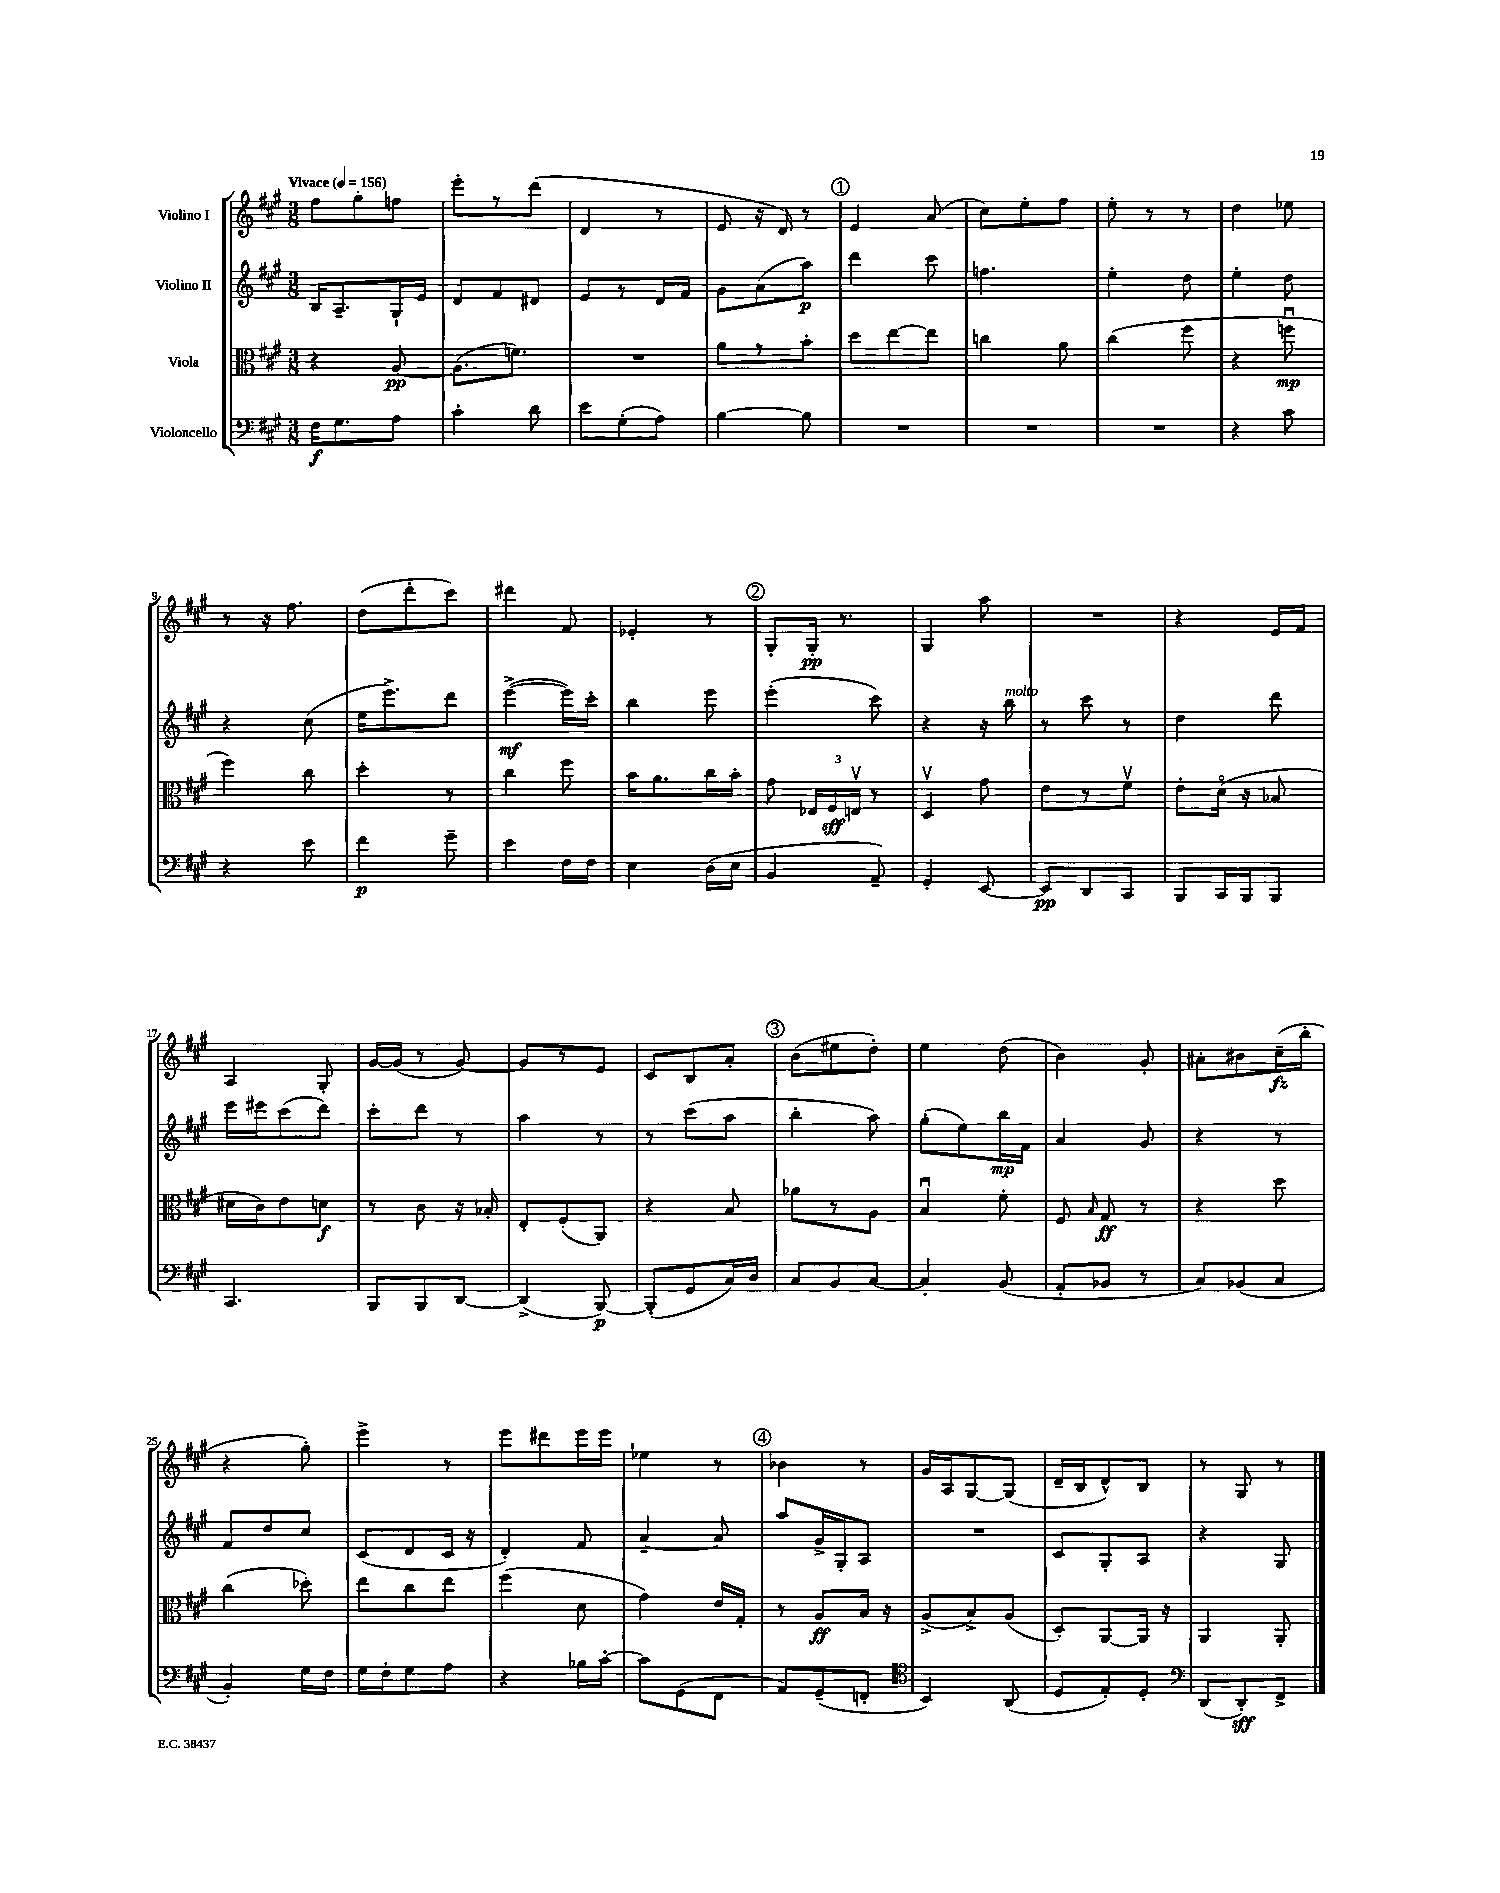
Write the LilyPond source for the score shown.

<<
\new StaffGroup <<
\new Staff = "s0" \with { instrumentName = "Violino I" } {
    \clef treble \key a \major \numericTimeSignature \time 3/8 \tempo "Vivace" 4 = 156
    \autoBeamOff fis''8[ gis''8-. f''8] |
    e'''8[-. r8 d'''8]( |
    d'4 r8 |
    e'8 r16 d'16) r8 |
    \mark \markup { \circle "1" } e'4 a'8( |
    cis''8[) e''8-. fis''8] |
    e''8-. r8 r8 |
    d''4 ees''8 |
    r8 r16 fis''8. |
    d''8[( d'''8-. cis'''8]) |
    dis'''4 fis'8 |
    ees'4-. r8 |
    \mark \markup { \circle "2" } gis8[-. gis16]-.\pp r8. |
    gis4 a''8 |
    R4. |
    r4 e'16[ fis'16] |
    a4 gis8-. |
    gis'16[~ gis'16]( r8 gis'8~) |
    gis'8[ r8 e'8] |
    cis'8[ b8 a'8]-. |
    \mark \markup { \circle "3" } b'8[( eis''8 d''8]-.) |
    e''4 d''8( |
    b'4) gis'8-. |
    ais'8[-. bis'8 cis''16--\fz( b''16]-. |
    r4 gis''8-.) |
    e'''4-> r8 |
    e'''8[ dis'''8 e'''16 e'''16] |
    ees''4 r8 |
    \mark \markup { \circle "4" } bes'4 r8 |
    gis'16[ a16 gis8~ gis8]( |
    d'16[-- b16 d'8-^) b8] |
    r8 gis8 r8 \bar "|." |
}
\new Staff = "s1" \with { instrumentName = "Violino II" } {
    \clef treble \key a \major \numericTimeSignature \time 3/8
    \autoBeamOff b16[ a8.-- gis16-! e'16] |
    d'8[ fis'8 dis'8] |
    e'8[ r8 d'16 fis'16] |
    gis'8[ a'8( a''8]\p) |
    \mark \markup { \circle "1" } d'''4 cis'''8 |
    f''4. |
    e''4-. d''8 |
    e''4-. d''8 |
    r4 cis''8( |
    e''16[ e'''8.->) d'''8] |
    e'''4~->\mf( e'''16[) cis'''16]-. |
    b''4 e'''8 |
    \mark \markup { \circle "2" } e'''4-.( cis'''8) |
    r4 r16 b''16^\markup { \italic "molto" } |
    r8 cis'''8 r8 |
    d''4 d'''8 |
    e'''16[ eis'''16 cis'''8( d'''8]) |
    cis'''8[-. d'''8] r8 |
    a''4 r8 |
    r8 cis'''8[( a''8] |
    \mark \markup { \circle "3" } b''4-. a''8) |
    gis''8[-.( e''8) b''16\mp fis'16] |
    a'4 gis'8 |
    r4 r8 |
    fis'8[ d''8 cis''8] |
    cis'8[( d'8 cis'16] r16 |
    d'4-.) fis'8 |
    a'4~-- a'8 |
    \mark \markup { \circle "4" } a''8[ gis'16-> gis16-. a8] |
    R4. |
    cis'8[ gis8-. a8] |
    r4 gis8 \bar "|." |
}
\new Staff = "s2" \with { instrumentName = "Viola" } {
    \clef alto \key a \major \numericTimeSignature \time 3/8
    \autoBeamOff r4 a8~\pp |
    a8.[( f'8.]) |
    R4. |
    a'8[ r8 b'8]-. |
    \mark \markup { \circle "1" } d''8[ e''8~ e''8] |
    c''4 a'8 |
    cis''4( fis''8 |
    r4 f''8\downbow\mp |
    fis''4) cis''8 |
    d''4-. r8 |
    cis''4 fis''8 |
    b'16[ a'8. cis''16 b'16]-. |
    \mark \markup { \circle "2" } gis'8 \tuplet 3/2 { ees16[ fis16\sff e16]\upbow } r8 |
    d4\upbow gis'8 |
    e'8[ r8 fis'8]\upbow |
    e'8[-. d'16]\flageolet( r16 bes8 |
    dis'16[ cis'16) e'8 d'8]\f |
    r8 cis'8 r16 bes16-. |
    e8[-. fis8-.( a,8]) |
    r4 b8 |
    \mark \markup { \circle "3" } aes'8[ r8 a8] |
    b4\downbow fis'8-. |
    fis8 \grace { b16 } gis8\ff r8 |
    r4 d''8 |
    cis''4( des''8-.) |
    e''8[ cis''8 e''8] |
    fis''4( d'8 |
    gis'4) e'16[ gis16]-. |
    \mark \markup { \circle "4" } r8 a8[\ff b16] r16 |
    a8[->( b8->) a8]( |
    d8[-.) a,8~ a,16] r16 |
    a,4 a,8-. \bar "|." |
}
\new Staff = "s3" \with { instrumentName = "Violoncello" } {
    \clef bass \key a \major \numericTimeSignature \time 3/8
    \autoBeamOff fis16[\f gis8. a8] |
    cis'4-. d'8 |
    e'8[ gis8-.( a8]) |
    b4~ b8 |
    \mark \markup { \circle "1" } R4. |
    R4. |
    R4. |
    r4 cis'8 |
    r4 e'8 |
    fis'4\p gis'8-- |
    e'4 fis16[ fis16] |
    e4 d16[( e16] |
    \mark \markup { \circle "2" } b,4 a,8--) |
    gis,4-. e,8~ |
    e,8[\pp d,8 cis,8] |
    b,,8[ cis,16 b,,16 b,,8] |
    cis,4. |
    b,,8[ b,,8 d,8]~ |
    d,4->( b,,8~\p) |
    b,,8[-.( gis,8 cis16) d16] |
    \mark \markup { \circle "3" } cis8[ b,8 cis8]~ |
    cis4-. b,8( |
    a,8[-. bes,8] r8 |
    cis8[) bes,8( cis8] |
    b,4-.) gis16[ fis16] |
    gis16[ fis16-. gis8 a8] |
    r4 bes16[ cis'16]~-. |
    cis'8[ gis,8( fis,8] |
    \mark \markup { \circle "4" } a,8[) gis,8--( f,8]-. |
    \clef tenor b,4) a,8( |
    d8[ e8-.) d8]-. |
    \clef bass d,8[( d,8-.\sff) fis,8]-> \bar "|." |
}
>>
>>
